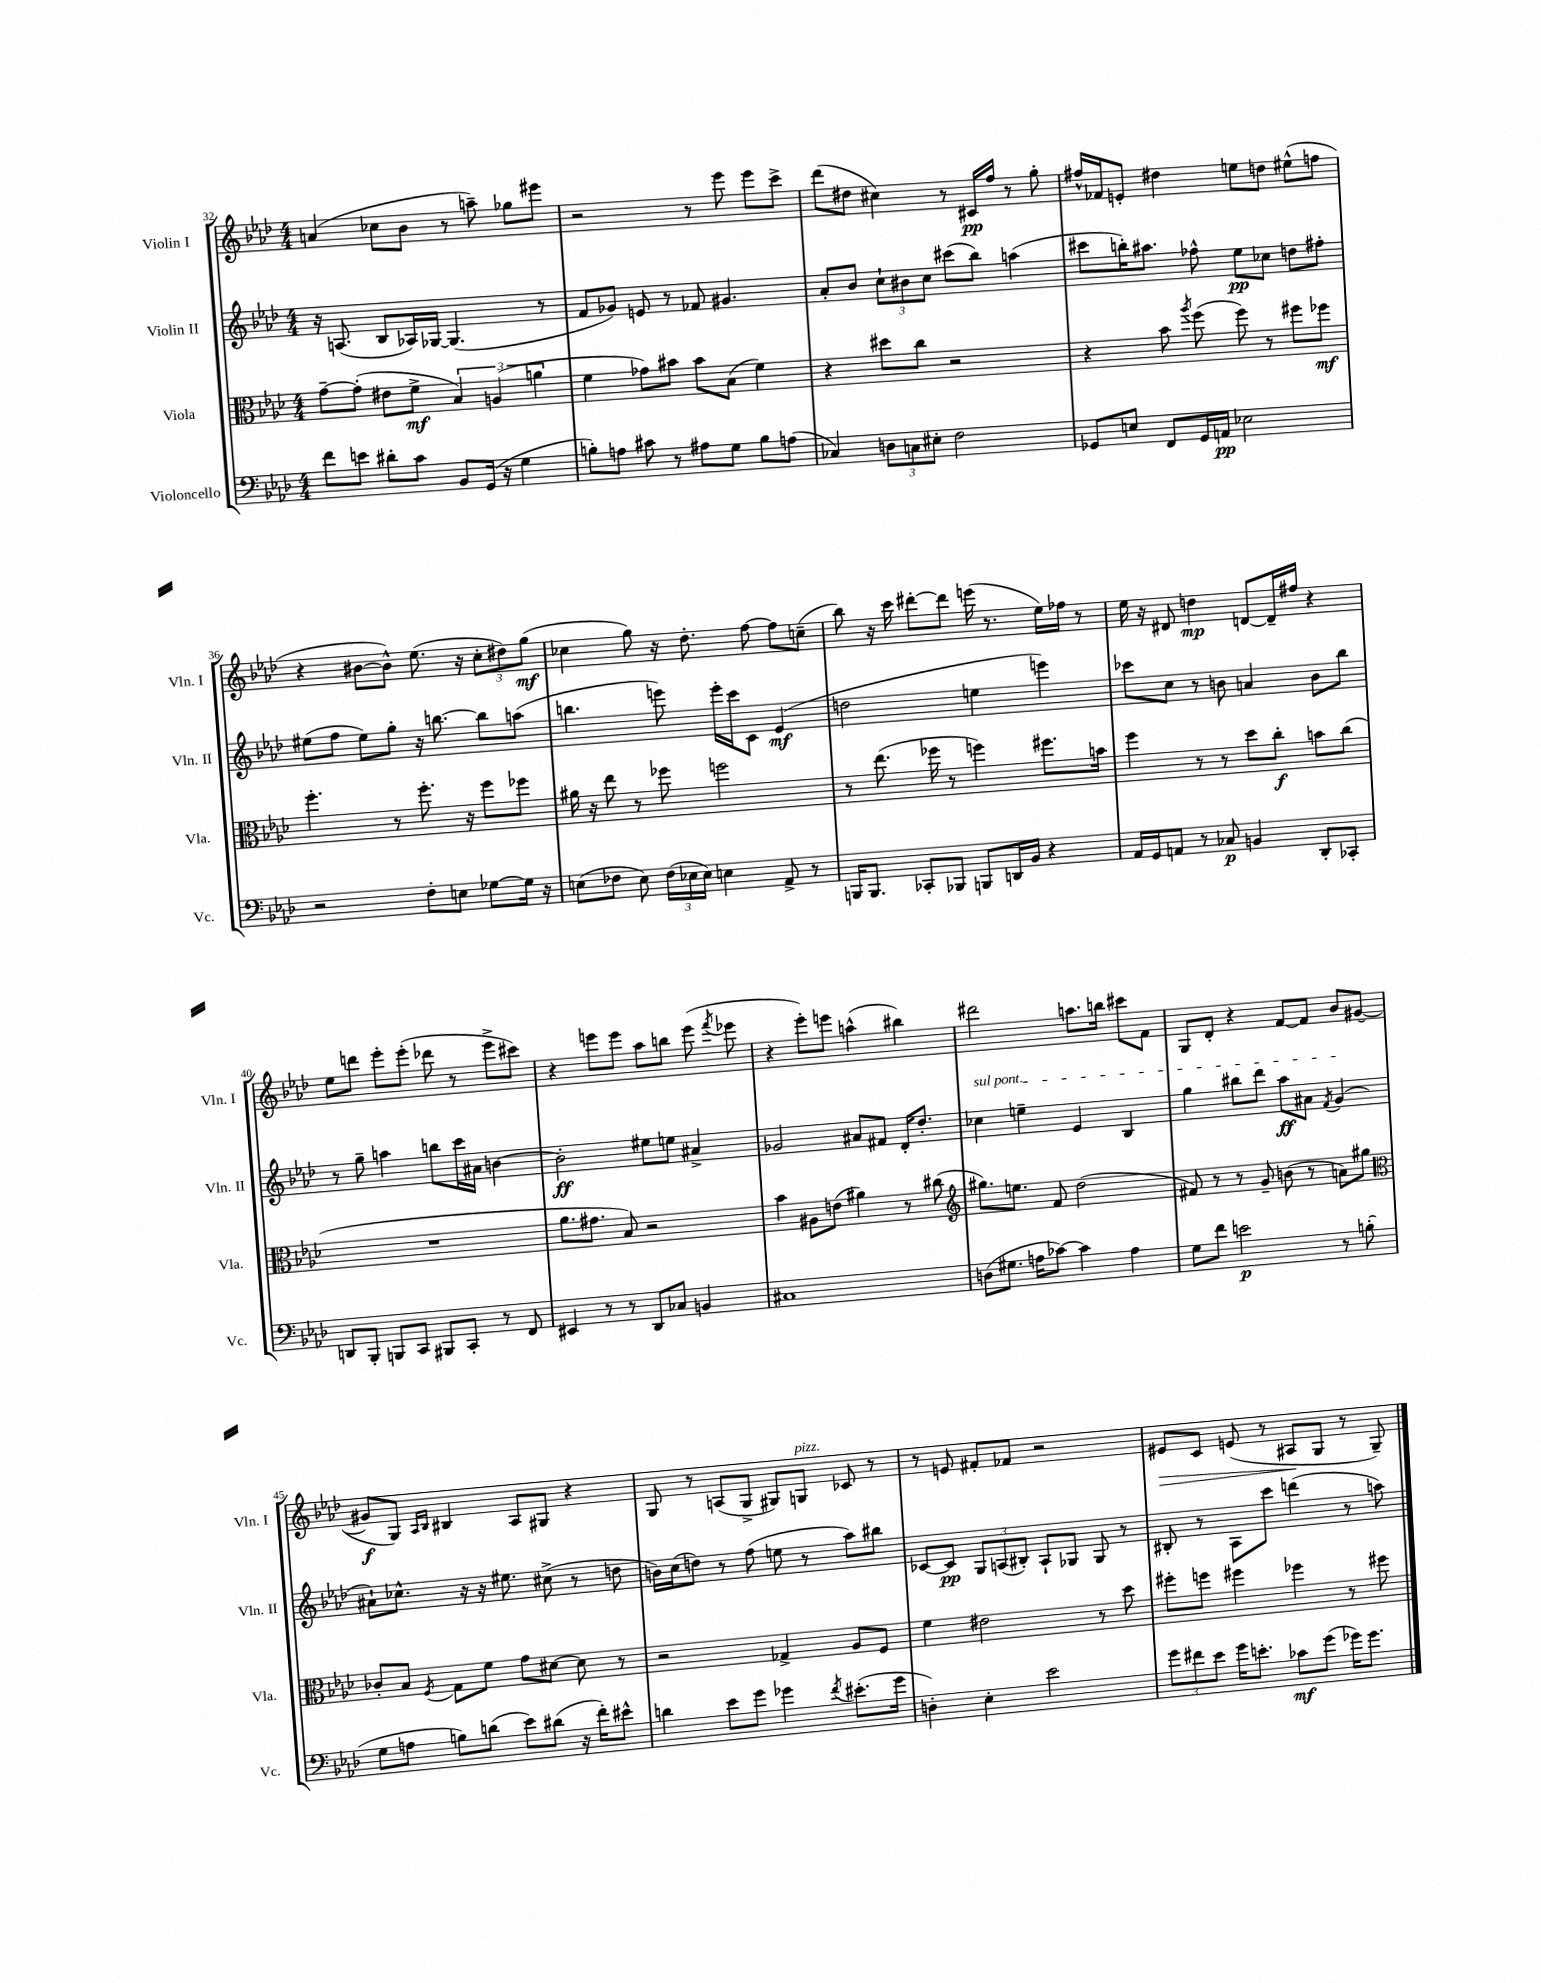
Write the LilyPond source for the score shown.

<<
\new StaffGroup <<
\new Staff = "s0" \with { instrumentName = "Violin I" shortInstrumentName = "Vln. I" } {
    \clef treble \key aes \major \numericTimeSignature \time 4/4
    \autoBeamOff a'4( ces''8[ bes'8] r8 a''8--) ges''8[ eis'''8] |
    r2 r8 ees'''8 ees'''8[ c'''8]-> |
    des'''8[( dis''8] cis''4) r8 cis'16[\pp f''16] r8 g''8-. |
    fis''16[-^ fes'16 e'8]-. dis''4 e''8[ d''8] eis''8[-^( f''8] |
    r4 bis'8[~ bis'8]-^) ees''8.( r16 \tuplet 3/2 { c''8[-. dis''8) g''8]\mf( } |
    ces''4 g''8) r16 des''8.-. f''8~ f''8[ c''8]--( |
    bes''8) r16 c'''16 dis'''8[~-. dis'''8] e'''16( r8. ees''16[) fes''16] r8 |
    ees''16 r16 dis'8 d''4\mp d'8[~ d'16-- fis''16] r4 |
    ees''8[ d'''8] ees'''8[-. ees'''8]-.( des'''8 r8 ees'''8[-> cis'''8]) |
    r4 e'''8[ e'''8] aes''8[ b''8] e'''8( \acciaccatura { f'''8 } ees'''8 |
    r4 ees'''8[-.) e'''8] a''4-^( bis''4) |
    dis'''2 a''8.[ b''16] cis'''8[ f'8] |
    g8[ des'8]-. r4 f'8[~ f'8] bes'8[ gis'8]~( |
    gis'8[\f g8]) \grace { aes16[ bes16] } bis4 aes8[ gis8] r4 |
    g8 r8 a8[( g8]-> gis8[) g8]^\markup { \italic "pizz." } ces'8 r8 |
    r8 e'8 fis'8[-. fes'8] r2 |
    eis'8[\> c'8] e'8( r8 ais8[\! g8] r8 g8--) \bar "|." |
}
\new Staff = "s1" \with { instrumentName = "Violin II" shortInstrumentName = "Vln. II" } {
    \clef treble \key aes \major \numericTimeSignature \time 4/4
    \autoBeamOff r16 a8.( bes8[ aes16) ges16]~ ges4.( r8 |
    f'8[ ges'8]) e'8 r8 fes'8 gis'4. |
    aes'8[-. bes'8] \tuplet 3/2 { c''8[-! bis'8 c''8] } cis'''8[( bes''8]) a''4( |
    cis'''8[ b''16-.) ais''8.] fes''8-^ ees''8[\pp ces''8] d''8[ fis''8]-. |
    eis''8[( f''8] eis''8[) g''8]-. r16 b''8.~ b''8[ a''8]( |
    b''4. e'''8) e'''16[-. c'''16 c'8] ees'4\mf( |
    d''2 e''4 e'''4) |
    ces'''8[ c''8] r8 b'8 a'4 b'8[ bes''8] |
    r8 g''8-- a''4 b''8[ c'''16 ais'16] b'4~ |
    b'2-.\ff eis''8[ e''8] ais'4-> |
    ges'2 ais'8[ fis'8] des'16[-. des''8.]-. |
    \once \override TextSpanner.bound-details.left.text = \markup { \italic "sul pont." } ces''4\startTextSpan e''4-- ees'4 bes4 |
    g''4 bis''8[ des'''8] aes''8[\ff ais'8] \acciaccatura { f'8 } g'4\stopTextSpan( |
    ais'8[-!) ces''8.]-^ r16 r16 eis''8. cis''8->( r8 d''8 |
    b'16[) c''16( d''8]) r8 f''8( e''8 r8 aes''8[) bis''8] |
    ces'8[~ ces'8]\pp \tuplet 3/2 { g8[ a8( bis8]-.) } a8[-! ges8] ges8 r8 |
    bis8-. r8 aes8[ c'''8] d'''4( r8 a''8) \bar "|." |
}
\new Staff = "s2" \with { instrumentName = "Viola" shortInstrumentName = "Vla." } {
    \clef alto \key aes \major \numericTimeSignature \time 4/4
    \autoBeamOff g'8[~-- g'8]-.( eis'8[ f'8]->\mf \tuplet 3/2 { bes4) a4( a'4 } |
    f'4 ges'8[) bis'8] bis'8[ bes8]( f'4) |
    r4 dis''8[ c''8] r2 |
    r4 bes'8 \acciaccatura { aes''8 } f''8( f''8) r8 fis''8[ fes''8]\mf |
    f''4.-. r8 f''8.-. r16 f''8[ fes''8] |
    ais'16 r16 ees''8 r8 fes''8 f''2 |
    r8 ees''8.( fes''16 r8 f''4) fis''8.[ b'16] |
    f''4 r8 r8 des''8[ c''8]-.\f b'8[ c''8]( |
    R1 |
    aes'8.[ gis'8.] bes8) r2 |
    bes'4 ais8[ e'8]( ais'4) r8 cis''8( |
    \clef treble gis''8.[) e''8.] f'8 des''2( |
    fis'8) r8 r8 g'8-- b'8( r8 a'8[) gis''8] |
    \clef alto ces'8[-. bes8] \acciaccatura { f8 } g8[ f'8] g'8[ dis'8]~ dis'8 r8 |
    r2 ges4-> aes8[ f8] |
    f'4 eis'2 r8 des''8 |
    fis''8[-. f''8] fis''4 fes''4 r8 fis''8 \bar "|." |
}
\new Staff = "s3" \with { instrumentName = "Violoncello" shortInstrumentName = "Vc." } {
    \clef bass \key aes \major \numericTimeSignature \time 4/4
    \autoBeamOff f'8[ e'8] dis'8[-. c'8] bes,8[ g,16]( r16 g4 |
    b8[-.) a8] cis'8 r8 ais8[ g8] b8[ a8]( |
    ces4) \tuplet 3/2 { d8[ c8 eis8]-. } f2 |
    ges,8[ e8] f,8[ ges,16 a,16]\pp ees2 |
    r2 f8[-. e8] ges8[~ ges16] r16 |
    e8[( fes8] e8) \tuplet 3/2 { fes16[( ees16 ees16]) } e4 aes,8-> r8 |
    b,,16[ b,,8.] ces,8[-. bes,,8] b,,8[ d,16 bes,16] r4 |
    aes,16[ g,16 a,8] r8 ces8\p b,4 des,8[-. ces,8]-. |
    d,8[ bes,,8]-. b,,8[ c,8] bis,,8[ c,8]-. r8 f,8 |
    eis,4 r8 r8 des,8[ ces8] b,4 |
    cis1 |
    d8[( gis8.] a16[ ces'8]~) ces'4 a4 |
    g8[ f'8] e'2\p r8 b8-.( |
    g8[ a8] b8[) d'8]( ees'8[) dis'8]( r16 f'16[-.) eis'8]-^ |
    d'4 ees'8[ g'8] ges'4 \acciaccatura { f'8 } eis'8.[-.( ges'16] |
    d4-.) ees4-. ees'2 |
    \tuplet 3/2 { g'8[ fis'8 ees'8] } g'16[ e'8.]-. ces'8[\mf g'8]( ges'16[) ges'8.] \bar "|." |
}
>>
>>
\layout { \context { \Score currentBarNumber = #32 } }
